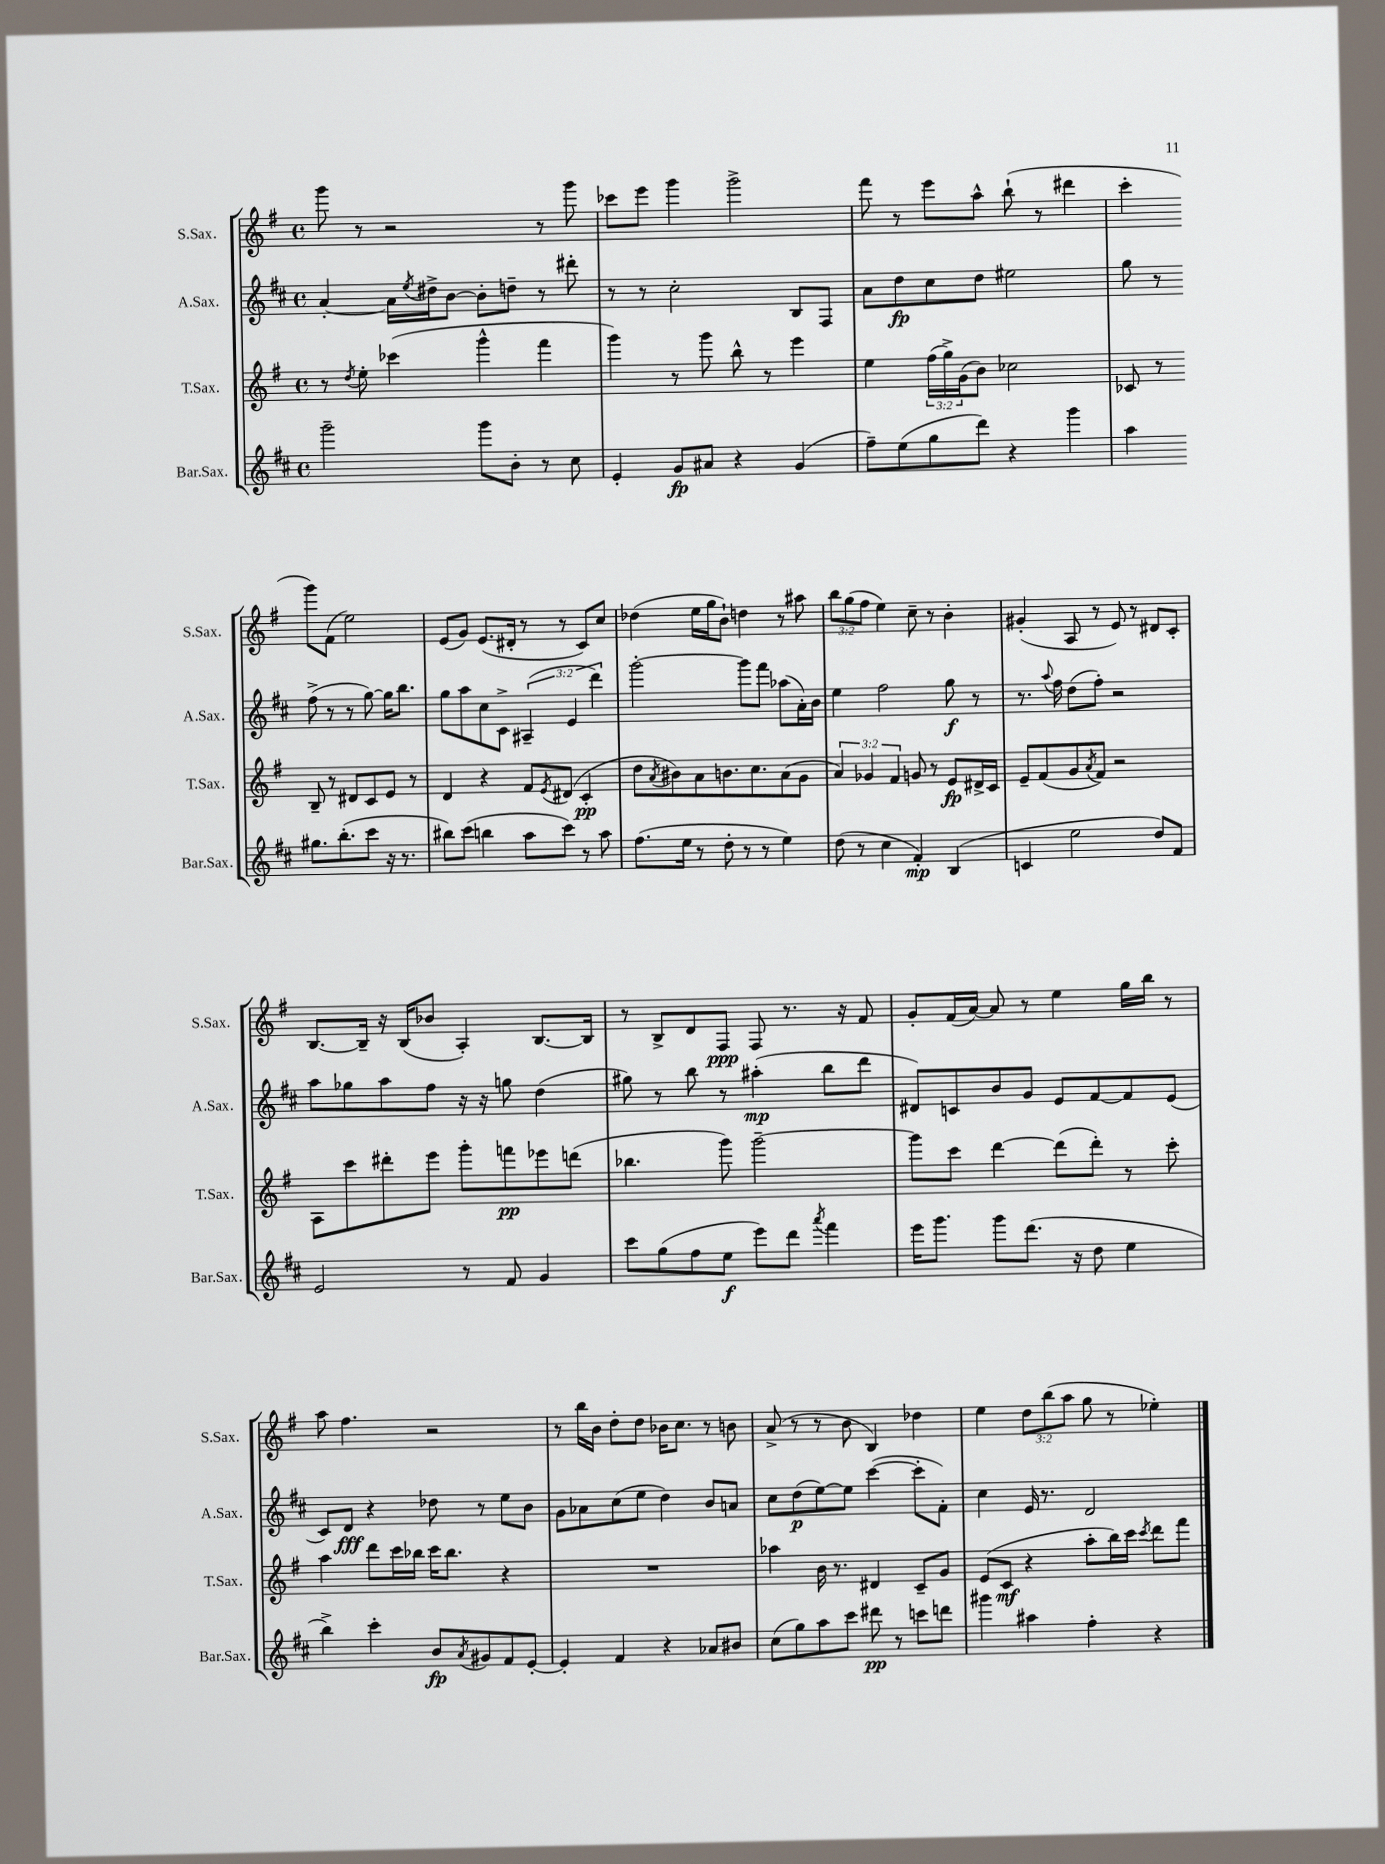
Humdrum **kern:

**kern	**kern	**kern	**kern
*staff4	*staff3	*staff2	*staff1
*clefG2	*clefG2	*clefG2	*clefG2
*k[f#c#]	*k[f#]	*k[f#c#]	*k[f#]
*M4/4	*M4/4	*M4/4	*M4/4
*met(c)	*met(c)	*met(c)	*met(c)
2ggg~	8r	[4a'	8ggg
.	8qdd	.	.
.	8ee'	.	8r
.	(4ccc-	16a]	2r
.	.	8qee	.
.	.	16dd#^	.
.	.	[8b	.
8ggg	4ggg^^	8b']	.
8b'	.	8dd~	.
8r	4fff#	8r	8r
8cc#	.	8ddd#'	8ggg
=	=	=	=
4e'	4ggg)	8r	8ccc-
.	.	8r	8eee
8g	8r	2cc#'	4ggg
8a#	8ggg	.	.
4r	8bb^^	.	2ggg^
.	8r	.	.
(4g	4eee	8B	.
.	.	8F#	.
=	=	=	=
8ff#~)	4ee	8a	8fff#
(8ee	.	8dd	8r
8gg	(24ff#	8cc#	8eee
.	24gg^)	.	.
.	(24g	.	.
8ddd)	8b)	8dd	8aa^^
4r	2cc-	2ee#	(8bb`
.	.	.	8r
4ggg	.	.	4ddd#
=	=	=	=
4aa	8c-	8gg	4ccc'
.	8r	8r	.
8.gg#	8B~	(8ff#^	8ggg)
.	8r	8r	(8f#
(8.bb'	.	.	.
.	8d#	8r	2ee)
8ccc#	8c-	[8gg)	.
16r	8e	16gg]	.
8.r	.	8.bb	.
.	8r	.	.
=	=	=	=
8bb#)	4d	8gg	(8e
(8ccc#	.	8aa	8g)
4bb	4r	8cc#	(8.e
.	.	8c#^	.
.	.	.	16d#'
8aa	8f#	(6A#~	8r
.	8qe	.	.
8ccc#)	(8d#	.	8r
.	.	6e	.
8r	4c'	.	8c)
.	.	6ddd)	.
8aa	.	.	8cc
=	=	=	=
(8.ff#	8dd	[2ggg'	(4dd-
.	8qa	.	.
.	8b#)	.	.
16ee	.	.	.
8r	8a	.	16ee
.	.	.	16gg
8dd'	8.b	.	8b`)
8r	.	8ggg]	4dd
.	8.cc	.	.
8r	.	8fff#	.
4ee)	(8a	(8aa-	8r
.	8g	16a')	8aa#
.	.	16b	.
=	=	=	=
(8dd	6a)	4ee	12bb
.	.	.	(12gg
8r	.	.	.
.	6g-	.	12ff#
4cc#	.	2ff#	4ee)
.	6f#	.	.
4f#')	8g	.	8cc~
.	8r	.	8r
(4B	8e	8gg	4b'
.	16d#^	8r	.
.	16c	.	.
=	=	=	=
4c	8e~	8.r	(4g#'
.	(8f#	.	.
.	.	8qqaa	.
.	.	16ff#	.
2ee	8g	(8dd	8A
.	8qa	.	.
.	8f#)	8ff#')	8r
.	2r	2r	8e)
.	.	.	8r
8dd)	.	.	8d#
8f#	.	.	8c'
=	=	=	=
2e	8A	8aa	[8.B
.	8ccc	8gg-	.
.	.	.	16B~]
.	8ddd#'	8aa	16r
.	.	.	(16B
.	8eee	8ff#	8b-
8r	8ggg'	16r	4A')
.	.	16r	.
8f#	8fff	8gg	.
4g	8eee-	(4dd	[8.B
.	(8ddd	.	.
.	.	.	16B]
=	=	=	=
8ccc#	4.bb-	8gg#)	8r
(8gg	.	8r	8B^
8ff#	.	8bb	8d
8ee	8ggg)	8r	8F#
8eee)	[2ggg~	(4aa#'	8F#
8ddd	.	.	8.r
8qaaa	.	.	.
4fff#	.	8bb	.
.	.	.	16r
.	.	8ddd	8f#
=	=	=	=
16eee	8ggg]	8d#)	8g'
8.ggg	.	.	.
.	8ccc	8c	(16f#
.	.	.	[16a)
8ggg	[4ddd	8b	8a]
(8.ddd	.	8g	8r
.	(8ddd]	8e	4ee
16r	.	.	.
8dd	8ddd')	[8f#	.
4ee	8r	8f#]	16gg
.	.	.	16bb
.	8ccc'	(8e	8r
=	=	=	=
4bb^)	4aa	8c#)	8aa
.	.	8d	4.ff#
4ccc#'	8ddd	4r	.
.	16ccc	.	.
.	16bb-	.	.
8b	16ccc	8dd-	2r
.	8.bb-	.	.
8qa	.	.	.
8g#	.	8r	.
8f#	4r	8ee	.
[8e'	.	8b	.
=	=	=	=
4e']	1r	8g	8r
.	.	8a-	16bb
.	.	.	16b
4f#	.	(8cc#	8dd'
.	.	8ee	8dd
4r	.	4dd)	16b-
.	.	.	8.cc
8a-	.	8b	8r
8b#	.	8a	8b
=	=	=	=
(8cc#	4aa-	8cc#	(8a^
8gg)	.	(8dd	8r
8aa	16b	[8ee)	8r
.	8.r	.	.
8ccc#	.	8ee]	8b
8ddd#	4d#	([4ccc#	4B)
8r	.	.	.
8ccc	8c~	8ccc#']	4dd-
8ddd	8g	8f#')	.
=	=	=	=
4ggg#	(8e	4cc#	4ee
.	8c	.	.
4aa#	4r	16e	12dd
.	.	8.r	.
.	.	.	(12bb
.	.	.	12aa
4ff#'	8aa'	2d	8gg
.	16bb)	.	8r
.	16ccc	.	.
.	8qccc	.	.
4r	8ddd	.	4ee-')
.	8fff#	.	.
==	==	==	==
*-	*-	*-	*-
